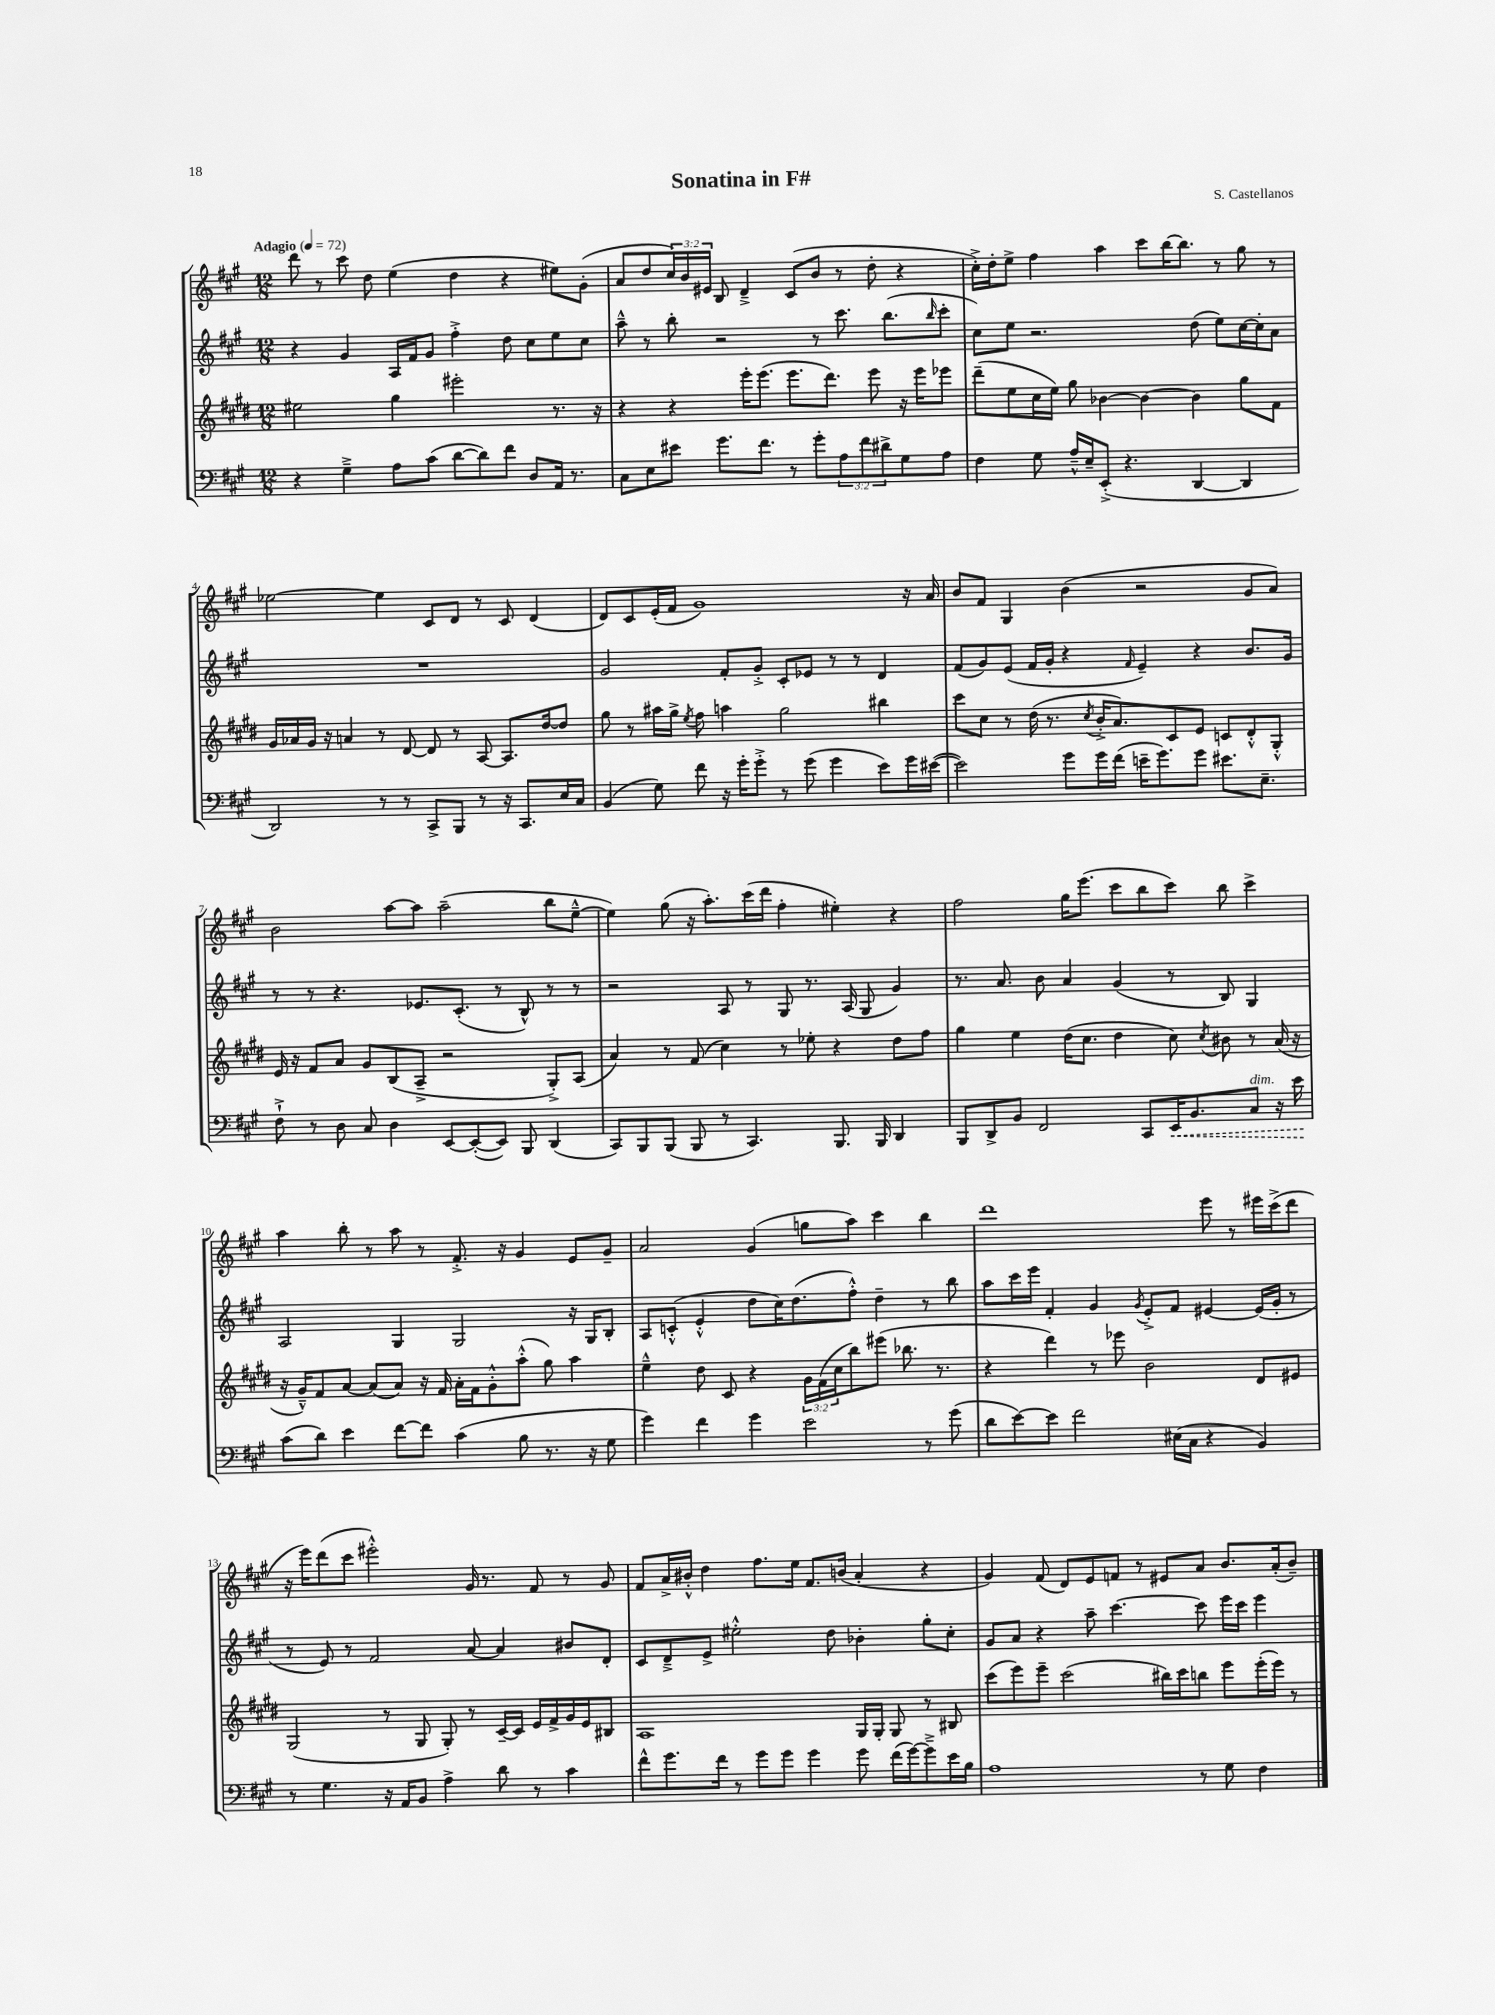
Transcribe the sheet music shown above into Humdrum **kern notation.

**kern	**dynam	**kern	**kern	**kern
*part4	*part4	*part3	*part2	*part1
*staff4	*staff4	*staff3	*staff2	*staff1
*clefF4	*	*clefG2	*clefG2	*clefG2
*k[f#c#g#]	*	*k[f#c#g#d#]	*k[f#c#g#]	*k[f#c#g#]
*M12/8	*	*M12/8	*M12/8	*M12/8
*MM72	*	*MM72	*MM72	*MM72
=1	=1	=1	=1	=1
!	!	!	!	!LO:TX:a:B:t=Adagio
4r	.	2ee#X\	4r	8ddd\
.	.	.	.	8r
4G#~^\	.	.	4g#/	8ccc#\
.	.	.	.	8dd\
8A\L	.	4gg#\	16A/LL	(4ee\
.	.	.	16f#/J	.
(8c#\J	.	.	8g#/J	.
[8d\L	.	2eee#X'\	4ff#'^\	4dd\
8d\])	.	.	.	.
8f#\J	.	.	8dd\	4r
8D/L	.	.	8cc#\L	.
16AA/Jk	.	8.r	8ee\	8ee#X\L)
8.r	.	.	.	.
.	.	.	8cc#\J	(8g#'\J
.	.	16r	.	.
=2	=2	=2	=2	=2
8C#\L	.	4r	8aa~^^\	8a/L
8E\	.	.	8r	8dd/
8e#X\J	.	4r	8bb'\	24cc#/L)
.	.	.	.	24b/
.	.	.	.	24e#X/JJ
8.g#\L	.	.	2r	8B/
.	.	16eee'\KL	.	4d~^/
8.f#\J	.	(8.eee\J	.	.
8r	.	8.eee\L	.	(8c#/L
8g#'\L	.	.	8r	8b/J
.	.	8.ddd#\J)	.	.
12A\	.	.	8.ccc#\	8r
12f#\	.	.	.	.
.	.	8eee\	.	8dd'\
12d#X^\	.	.	.	.
.	.	.	(8.bb\L	.
8G#\	.	16r	.	4r
.	.	16eee\KL	.	.
.	.	.	16qqbb/	.
8A\J	.	8eee-X\J	8ccc#'\J	.
=3	=3	=3	=3	=3
4F#\	.	(8ddd#~\L	8cc#\L)	16cc#'^\LL)
.	.	.	.	16dd'\J
.	.	8ee\	8ee\J	8ee^\J
8G#\	.	16cc#\L	2.r	4ff#\
.	.	16ee\JJ)	.	.
16A~^^/LL	.	8gg#\	.	.
16E~/J	.	.	.	.
(8EE'^/J	.	[4b-X\	.	4aa\
4.r	.	.	.	.
.	.	4b-\_	.	8ccc#\L
.	.	.	.	[16bb\K
.	.	.	.	8.bb\J]
[4DD/	.	4b-\]	(8dd\	.
.	.	.	8ee\L)	8r
4DD/]	.	8gg#\L	[16cc#\L	8gg#\
.	.	.	16cc#'\J]	.
.	.	8f#\J	8a\J	8r
!!LO:LB:g=z
=4	=4	=4	=4	=4
2DD/)	.	16g#/LL	1.r	[2ee-X\
.	.	16a-X/	.	.
.	.	16g#/JJ	.	.
.	.	16r	.	.
.	.	4an/	.	.
8r	.	8r	.	4ee-\]
8r	.	[8d#/	.	.
8CC#^/L	.	8d#/]	.	8c#/L
8BBB/J	.	8r	.	8d/J
8r	.	[8A/	.	8r
16r	.	8.A/L]	.	8c#/
8.CC#/L	.	.	.	.
.	.	.	.	(4d/
.	.	[16dd#/k	.	.
16E/L	.	8dd#/J]	.	.
16C#/JJ	.	.	.	.
=5	=5	=5	=5	=5
(4BB/	.	8gg#\	2g#/	8d/L)
.	.	8r	.	8c#/
8G#\)	.	16aa#X\LL	.	(16e'/L
.	.	16gg#^\JJ	.	16f#/JJ
.	.	8qee/	.	.
8f#\	.	8ff#\	.	1g#)
16r	.	4aan\	8f#'/L	.
16g#'\KL	.	.	.	.
8g#'^\J	.	.	8g#'^/J	.
8r	.	2gg#\	8c#'/L	.
(8g#\	.	.	8e-X/J	.
4g#\	.	.	8r	.
.	.	.	8r	.
8e\L)	.	4bb#X\	4d/	.
16g#\L	.	.	.	16r
([16e#X\JJ	.	.	.	16a/
=6	=6	=6	=6	=6
2e#\])	.	8ccc#\L	(8f#/L	8b/L
.	.	8cc#\J	8g#/)	8f#/J
.	.	8r	(8e/J	4G#/
.	.	(16dd#\	16f#/LL	.
.	.	8.r	16g#'/JJ	.
8g#\L	.	.	4r	(4b\
.	.	8qcc#/	.	.
16g#\L	.	16b'^/KL	.	.
(16f#\JJ	.	8.a/)	.	.
.	.	.	16qqf#/	.
16en~\KL	.	.	4e~/)	2r
8.g#\)	.	.	.	.
.	.	8c#/	.	.
8g#\J	.	8e/J	4r	.
8.e#X\L	.	8cn/L	.	.
.	.	8d#'^^/	8.b/L	8g#/L
8.E~\J	.	.	.	.
.	.	8G#'^^/J	.	8a/J)
.	.	.	16g#/Jk	.
!!LO:LB:g=z
=7	=7	=7	=7	=7
8F#`^\	.	16e/	8r	2b\
.	.	16r	.	.
8r	.	8f#/L	8r	.
8D\	.	8a/J	4.r	.
8C#/	.	8g#/L	.	.
4D\	.	(8B/	.	[8aa\L
.	.	8A~^/J	8.e-X/L	8aa\J]
[8EE/L	.	2r	.	(2aa~\
.	.	.	(8.c#'/J	.
(8EE'/_	.	.	.	.
8EE/J])	.	.	8r	.
8BBB/	.	.	8B^^/)	.
(4DD/	.	8G#'^/L)	8r	8bb\L
.	.	(8A/J	8r	[8ee~^^\J
=8	=8	=8	=8	=8
8CC#/L)	.	4a/)	2r	4ee\])
8BBB/	.	.	.	.
(8BBB/J	.	8r	.	(8gg#\
8BBB/	.	(8f#/	.	16r
.	.	.	.	8.aa'\L)
8r	.	4cc#\)	8A/	.
4.CC#/)	.	.	8r	(16ccc#\L
.	.	.	.	16ddd\JJ
.	.	8r	8G#/	4ff#'\
.	.	8ee-X'\	8.r	.
8.BBB/	.	4r	.	4ee#X'\)
.	.	.	(16A/	.
.	.	.	8G#/	.
16BBB/	.	.	.	.
4DD/	.	8dd#\L	4g#/)	4r
.	.	8ff#\J	.	.
=9	=9	=9	=9	=9
8BBB/L	.	4gg#\	8.r	2ff#\
8DD^/	.	.	.	.
.	.	.	8.a/	.
8BB/J	.	4ee\	.	.
2FF#/	.	.	8b\	.
.	.	(16dd#\KL	4a/	16gg#\KL
.	.	8.cc#\J	.	(8.eee\J
.	.	4dd#\	(4g#/	8ccc#\L
8CC#/L	.	.	.	8bb\
!	!LO:HP:b	!	!	!
16EE/K	<	8cc#\)	8r	8ccc#\J)
8.BB/	.	.	.	.
.	.	8qcc#/	.	.
.	.	8b#X\	8B/)	8bb\
!LO:TX:a:i:t=dim.	!	!	!	!
8C#/J	.	8r	4G#/	4ccc#^\
16r	.	(16a/	.	.
16e\	.	16r	.	.
.	[	.	.	.
!!LO:LB:g=z
=10	=10	=10	=10	=10
(8c#\L	.	16r	2A/	4aa\
.	.	16g#~^^/KL)	.	.
8d\J)	.	8f#/	.	.
4e\	.	[8a/J	.	8bb'\
.	.	(8a/L]	.	8r
[8f#\L	.	8a/J)	4G#/	8aa\
8f#\J]	.	16r	.	8r
.	.	16f#/	.	.
(4c#\	.	16a'\LL	2G#/	8.f#'^/
.	.	16f#\J	.	.
.	.	8g#'^^\	.	.
.	.	.	.	16r
8B\	.	(8aa'^^\J	.	4g#/
8.r	.	8gg#\)	.	.
.	.	4aa\	16r	8e/L
16r	.	.	16G#/KL	.
8G#\	.	.	8B'/J	8g#~/J
=11	=11	=11	=11	=11
4g#\)	.	4ee~^^\	8A/L	2a/
.	.	.	(8cn'^^/J	.
4f#\	.	8dd#\	4e'^^/	.
.	.	8c#/	.	.
4g#\	.	4r	8dd\L	(4g#/
.	.	.	16cc#\K)	.
.	.	.	(8.dd\	.
2e\	.	24g#\LL	.	8ggn\L
.	.	(24f#\	.	.
.	.	24cc#\J	.	.
.	.	8bb\)	8ff#'^^\J)	8aa\J)
.	.	(8eee#X\J	4dd~\	4ccc#\
.	.	8.bb-X\	.	.
8r	.	.	8r	4bb\
.	.	8.r	.	.
(8g#\	.	.	8bb\	.
=12	=12	=12	=12	=12
8d\L	.	4r	8aa\L	1ddd
[8e\)	.	.	16ccc#\L	.
.	.	.	16eee\JJ	.
8e\J]	.	4ddd#\)	4f#'/	.
2f#\	.	.	.	.
.	.	8r	4g#/	.
.	.	8eee-X\	.	.
.	.	.	8qg#/	.
.	.	2b\	8e'^/L	.
(16E#X\LL	.	.	8f#/J	.
16C#\JJ	.	.	.	.
4r	.	.	[4e#X/	8eee\
.	.	.	.	8r
4BB/)	.	8d#/L	(16e#/LL]	16eee#X\LL
.	.	.	16g#'/JJ	(16ccc#^\J
.	.	8e#X/J	8r	8ddd\J
!!LO:LB:g=z
=13	=13	=13	=13	=13
8r	.	(2G#/	8r	16r
.	.	.	.	16eee\KL)
4.G#\	.	.	8e/)	(8ddd\
.	.	.	8r	8ccc#\J
.	.	.	2f#/	2eee#X'^^\)
16r	.	8r	.	.
16AA/KL	.	.	.	.
8BB/J	.	8G#/	.	.
4A^\	.	8G#'/)	.	.
.	.	8r	[8a/	16g#/
.	.	.	.	8.r
8d\	.	[16c#~/LL	4a/]	.
.	.	16c#/JJ]	.	.
8r	.	16e/LL	.	8f#/
.	.	16f#^/	.	.
4c#\	.	16g#/	8b#X/L	8r
.	.	16e/J	.	.
.	.	8B#X/J	8d'/J	8g#/
=14	=14	=14	=14	=14
8f#^^\L	.	1A	8c#/L	8f#/L
8.g#\	.	.	8d~^/	16a^/L
.	.	.	.	16b#X'^^/JJ
.	.	.	8e^/J	4dd\
16f#\Jk	.	.	.	.
8r	.	.	2ee#X'^^\	.
8g#\L	.	.	.	8.ff#\L
8g#\J	.	.	.	.
.	.	.	.	16ee\Jk
4g#\	.	.	.	8.f#/L
.	.	.	8dd\	.
.	.	.	.	(16bn/Jk
8g#\	.	16G#/LL	4b-X'\	4a'/
.	.	16G#'/JJ	.	.
(16f#\LL	.	8G#/	.	.
[16g#\J)	.	.	.	.
8g#~^\]	.	8r	8gg#'\L	4r
16e\L	.	8B#X/	8cc#'\J	.
16B\JJ	.	.	.	.
=15	=15	=15	=15	=15
1A	.	(8ccc#\L	8g#/L	4g#/)
.	.	8eee\)	8a/J	.
.	.	8eee~\J	4r	(8f#/
.	.	(2ccc#\	.	8d/L)
.	.	.	8aa~\	8e/
.	.	.	[4.ccc#\	8fn/J
.	.	.	.	8r
.	.	16bb#X\LL)	.	8e#X/L
.	.	16ccc#\J	.	.
8r	.	8bbn\J	8ccc#\]	8a/J
8G#\	.	8eee\L	16eee\LL	8.b/L
.	.	.	16ccc#\JJ	.
4F#\	.	(16eee'\L	4eee\	.
.	.	16eee\JJ)	.	(16a'/k
.	.	8r	.	8b~/J)
==	==	==	==	==
*-	*-	*-	*-	*-
